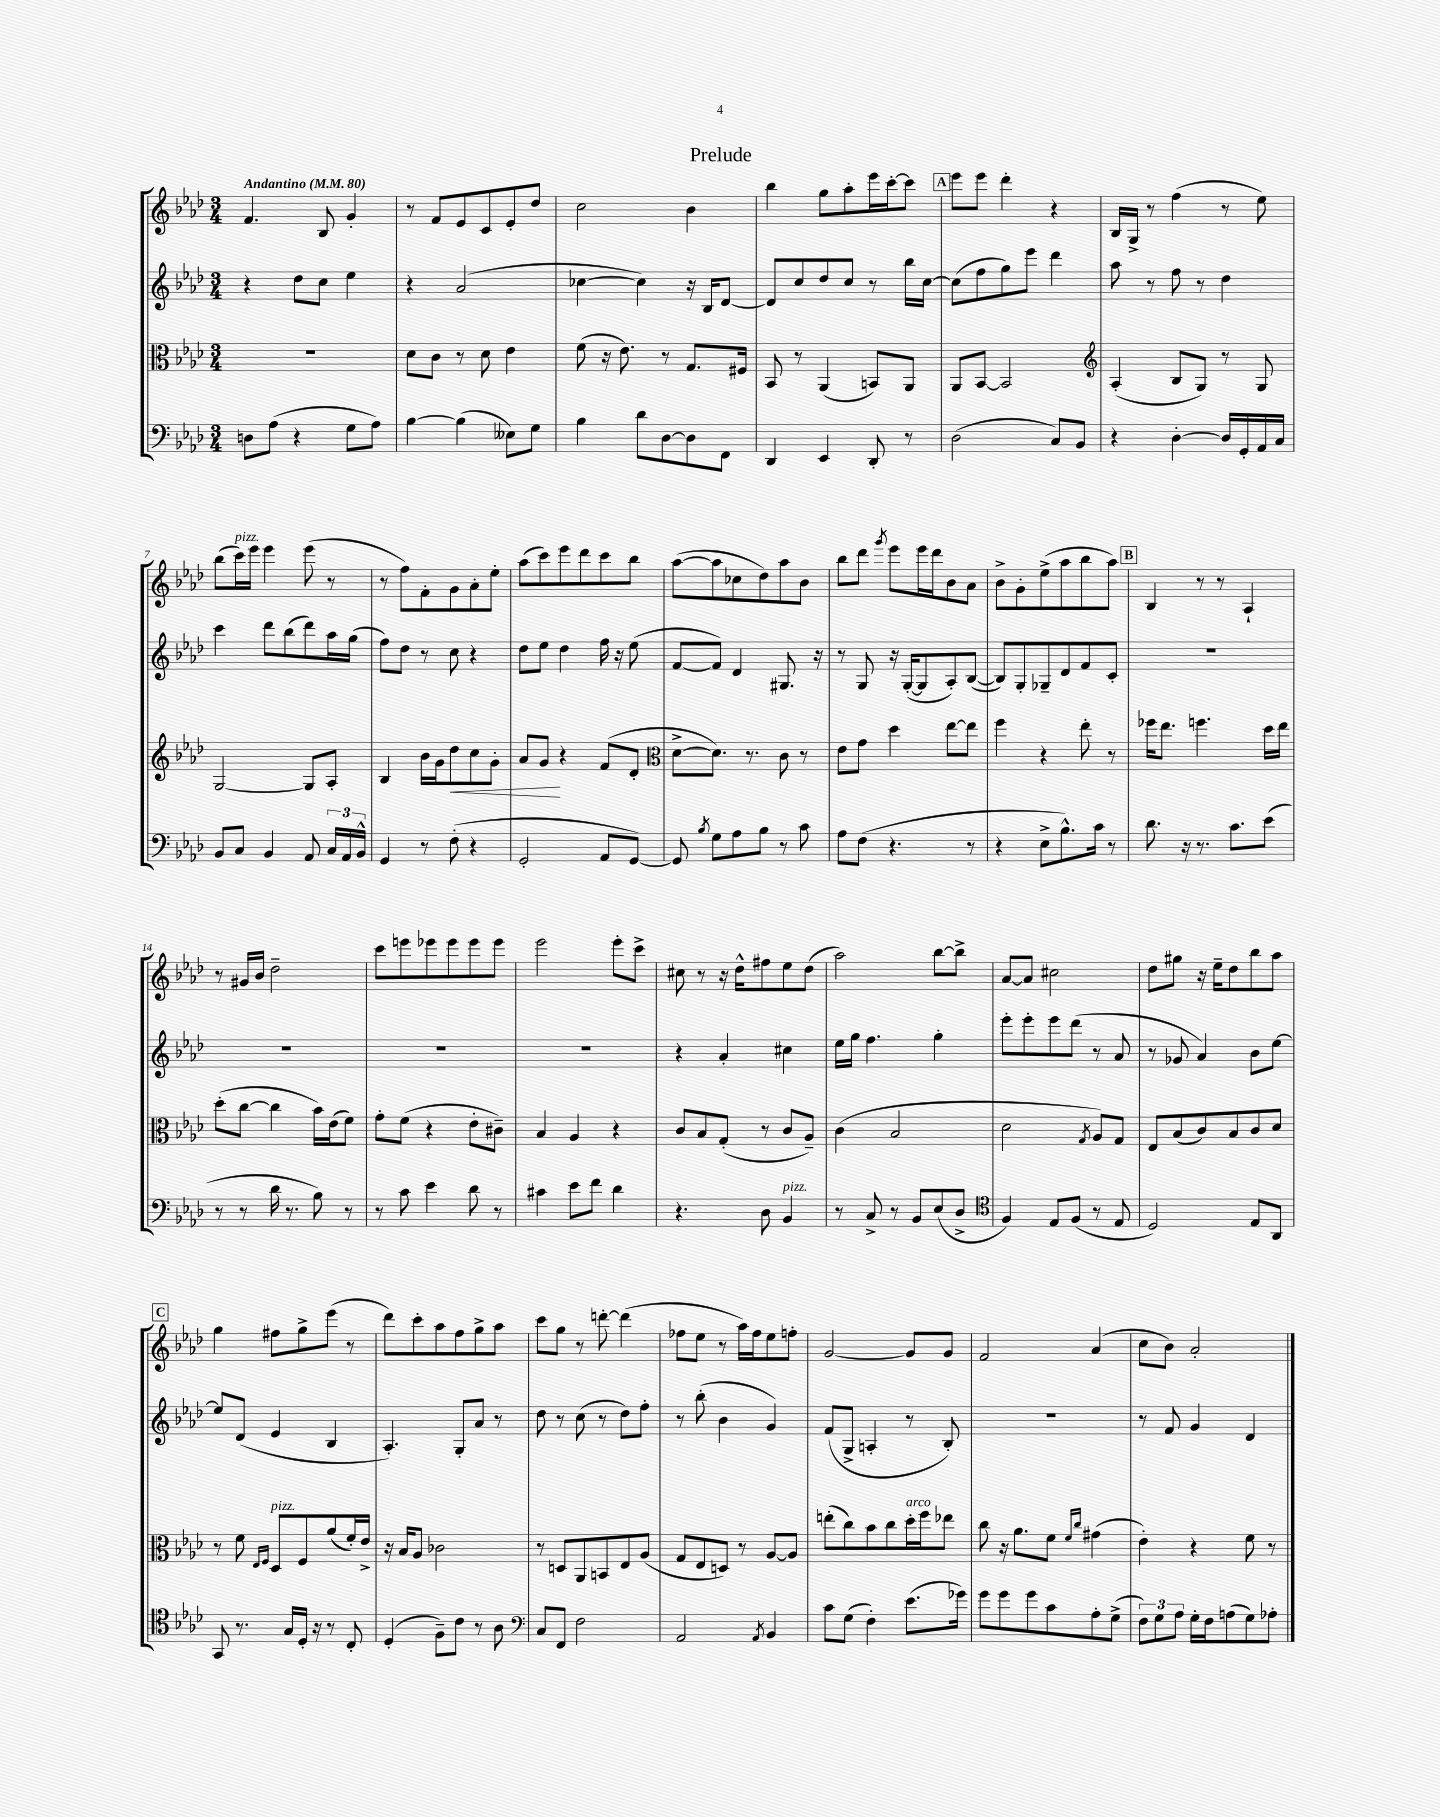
\header { title = "Prelude" }
<<
\new StaffGroup <<
\new Staff = "s0" {
    \clef treble \key aes \major \numericTimeSignature \time 3/4 \tempo "Andantino" 4 = 80
    \autoBeamOff f'4. bes8 g'4-. |
    r8 f'8[ ees'8 c'8 ees'8-. des''8] |
    c''2 bes'4 |
    bes''4 g''8[ aes''8-. ees'''16 c'''16~-. c'''8] |
    \mark \markup { \box "A" } ees'''8[ ees'''8] des'''4-. r4 |
    bes16[ g16]-> r8 f''4( r8 ees''8) |
    bes''8[( c'''16^\markup { \italic "pizz." }) ees'''16] ees'''4 ees'''8( r8 |
    r8 f''8[) f'8-. g'8 aes'8-. ees''8]-. |
    aes''8[( c'''8) ees'''8 des'''8 c'''8 bes''8] |
    aes''8[~( aes''8 ces''8 des''8) aes''8 bes'8] |
    bes''8[ des'''8] \acciaccatura { g'''8 } ees'''8[ ees'''16 des'''16 bes'8 aes'8] |
    bes'8[-> g'8-. ees''8->( aes''8 bes''8 aes''8]) |
    \mark \markup { \box "B" } bes4 r8 r8 aes4-! |
    r8 gis'16[ bes'16] des''2-- |
    c'''8[ e'''8 ees'''8 ees'''8 ees'''8 ees'''8] |
    ees'''2 ees'''8[-. c'''8]-> |
    cis''8 r8 r16 des''16[-^ fis''8 ees''8 des''8]( |
    aes''2) bes''8[~ bes''8]-> |
    aes'8[~ aes'8] cis''2 |
    des''8[ gis''8] r16 ees''16[-- des''8 bes''8 aes''8] |
    \mark \markup { \box "C" } g''4 fis''8[ g''8-> ees'''8]( r8 |
    des'''8[) c'''8-. aes''8 f''8 g''8-> aes''8] |
    c'''8[ g''8] r8 d'''8~-. d'''4( |
    fes''8[ ees''8] r8 aes''16[) fes''16 ees''8 f''8]-. |
    g'2~ g'8[ g'8] |
    f'2 aes'4( |
    c''8[ bes'8]) aes'2-. \bar "|." |
}
\new Staff = "s1" {
    \clef treble \key aes \major \numericTimeSignature \time 3/4
    \autoBeamOff r4 des''8[ c''8] ees''4 |
    r4 aes'2( |
    ces''4~ ces''4) r16 bes16[ des'8]~ |
    des'8[ c''8 des''8 c''8] r8 bes''16[ c''16]~ |
    \mark \markup { \box "A" } c''8[( f''8 g''8) ees'''8] des'''4 |
    aes''8 r8 f''8 r8 des''4 |
    c'''4 des'''8[ bes''8( des'''8) aes''16 g''16]( |
    f''8[) des''8] r8 c''8 r4 |
    des''8[ ees''8] des''4 f''16 r16 ees''8( |
    f'8[~ f'8]) des'4 gis8. r16 |
    r8 g8 r16 g16[~-.( g8 aes8-.) bes8]~( |
    bes8[) g8-. ges8-- des'8 f'8 c'8]-. |
    \mark \markup { \box "B" } R2. |
    R2. |
    R2. |
    R2. |
    r4 aes'4-. cis''4 |
    ees''16[ g''16] f''4. g''4-. |
    ees'''8[-. ees'''8-. ees'''8 des'''8]( r8 aes'8 |
    r8 ges'8 aes'4) bes'8[ ees''8]~ |
    \mark \markup { \box "C" } ees''8[ des'8]( ees'4 bes4 |
    aes4.-.) g8[-. aes'8] r8 |
    des''8 r8 c''8( r8 des''8[) f''8]-. |
    r8 bes''8-.( bes'4 g'4) |
    f'8[( g8]-> a4-. r8 bes8-.) |
    R2. |
    r8 f'8 g'4 des'4 \bar "|." |
}
\new Staff = "s2" {
    \clef alto \key aes \major \numericTimeSignature \time 3/4
    \autoBeamOff R2. |
    des'8[ c'8] r8 des'8 ees'4 |
    f'8( r16 ees'8.) r8 g8.[ fis16] |
    bes,8 r8 aes,4( b,8[) aes,8] |
    \mark \markup { \box "A" } aes,8[ bes,8]~ bes,2 |
    \clef treble aes4-.( bes8[ g8]) r8 g8 |
    g2~ g8[ aes8]-. |
    bes4 bes'16[ g'16 des''8\< c''8 g'8]-. |
    aes'8[ g'8]\! r4 f'8[( des'8]-. |
    \clef alto des'8[~-> des'8.]) r8. c'8 r8 |
    ees'8[ g'8] des''4 ees''8[~ ees''8] |
    f''4 r4 ees''8-. r8 |
    \mark \markup { \box "B" } fes''16[ ees''8.] f''4. des''16[ ees''16] |
    des''8[-.( c''8]~ c''4 bes'16[) ees'16( f'8]) |
    g'8[-. f'8]( r4 ees'8[-. cis'8]--) |
    bes4 aes4 r4 |
    c'8[ bes8 g8]-.( r8 c'8[ aes8]--) |
    c'4( bes2 |
    des'2 \acciaccatura { g8 } aes8[) g8] |
    ees8[ bes8( c'8) bes8 c'8 des'8] |
    \mark \markup { \box "C" } r8 f'8 \grace { ees16[ f16] } des8[^\markup { \italic "pizz." } f8 aes'8( f'16-.) ees'16]-> |
    r16 bes16[ aes8] ces'2 |
    r8 d8[ aes,8 b,8 ees8 aes8]( |
    g8[ ees8 d8]) r8 aes8[~ aes8] |
    e''8[-.( c''8) bes'8 c''8 des''16-.^\markup { \italic "arco" } f''16 ees''8] |
    c''8 r16 aes'8.[ f'8] \grace { f'16[ c''16] } gis'4( |
    ees'4-.) r4 f'8 r8 \bar "|." |
}
\new Staff = "s3" {
    \clef bass \key aes \major \numericTimeSignature \time 3/4
    \autoBeamOff d8[ aes8]( r4 g8[ aes8]) |
    bes4~ bes4( eeses8[) g8] |
    bes4 des'8[ des8~ des8 f,8] |
    des,4 ees,4 des,8-. r8 |
    \mark \markup { \box "A" } des2( c8[) bes,8] |
    r4 des4~-. des16[ g,16-. aes,16 c16] |
    bes,8[ c8] bes,4 aes,8 \tuplet 3/2 { c16[ aes,16 bes,16]-^ } |
    g,4 r8 f8-.( r4 |
    g,2-. aes,8[ g,8]~) |
    g,8 \acciaccatura { bes8 } g8[ aes8 bes8] r8 c'8 |
    aes8[ f8]( r4. r8 |
    r4 ees8[-> bes8.-^) c'16] r8 |
    \mark \markup { \box "B" } des'8. r16 r8. c'8.[ ees'8]( |
    r8 r8 des'16 r8. bes8) r8 |
    r8 c'8 ees'4 des'8 r8 |
    cis'4 ees'8[ f'8] des'4 |
    r4. des8 bes,4^\markup { \italic "pizz." } |
    r8 c8-> r8 bes,8[ ees8( des8]-> |
    \clef tenor f4) ees8[ f8]( r8 ees8 |
    des2) ees8[ aes,8] |
    \mark \markup { \box "C" } g,8 r8. g16[ des16]-. r16 r8 c8-. |
    des4-.( f8[--) c'8] r8 aes8 |
    \clef bass c8[ f,8] f2 |
    aes,2 \acciaccatura { aes,8 } bes,4 |
    c'8[ g8]( f4-.) ees'8.[( ges'16]) |
    g'8[ g'8 g'8 c'8 aes8-. g8]->( |
    \tuplet 3/2 { f8[) g8 aes8] } g16[-. f16 a8( g8) aes8]-. \bar "|." |
}
>>
>>
